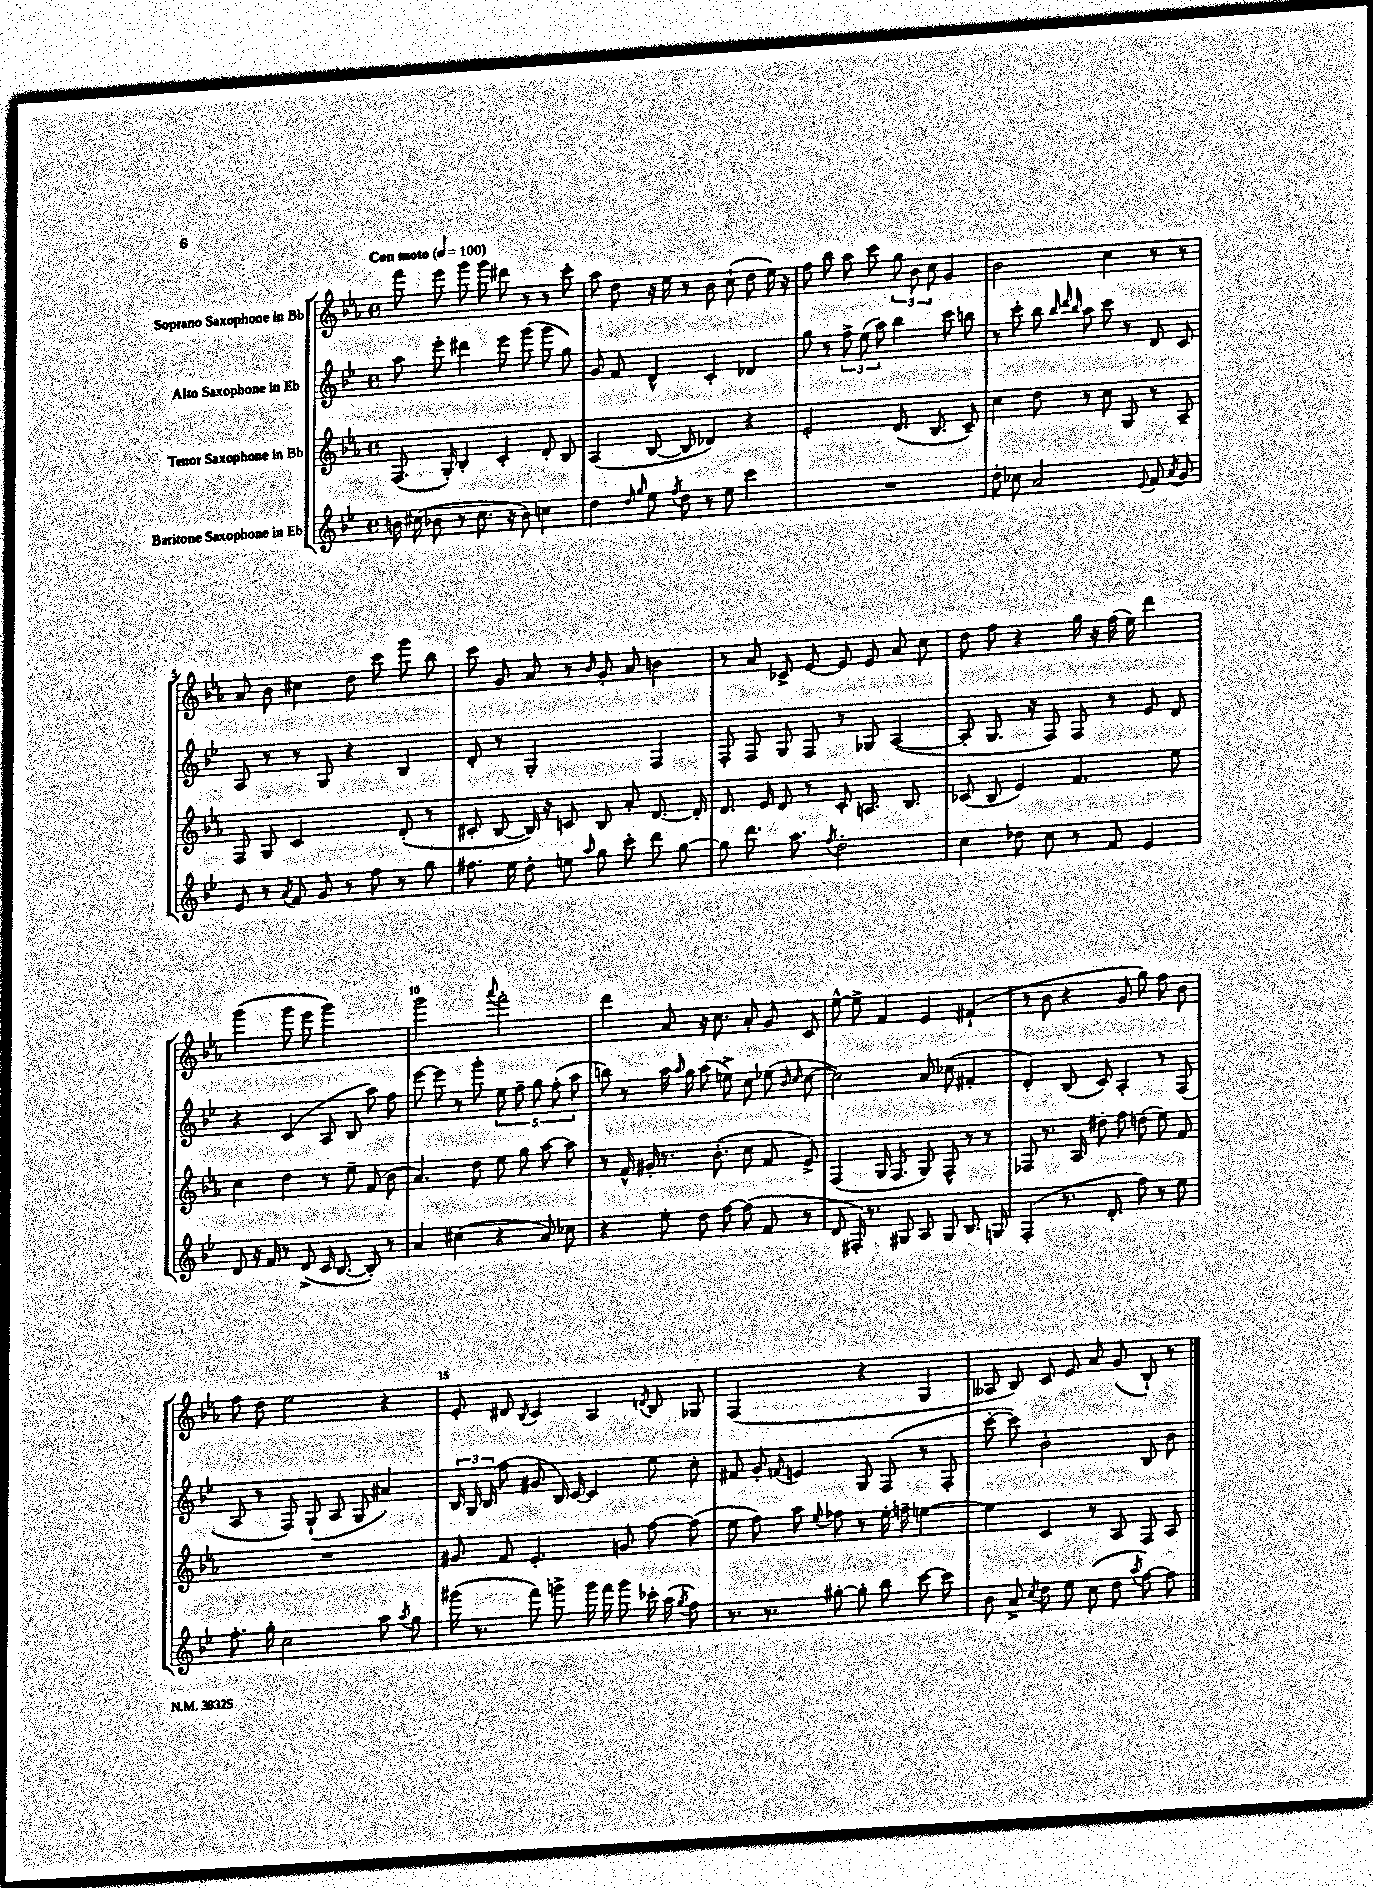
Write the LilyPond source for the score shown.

<<
\new StaffGroup <<
\new Staff = "s0" \with { instrumentName = "Soprano Saxophone in Bb" } {
    \clef treble \key ees \major \defaultTimeSignature \time 4/4 \tempo "Con moto" 4 = 100
    \autoBeamOff f'''8 ees'''8 g'''8 g'''8 dis'''8 r8 r8 c'''8-. |
    aes''8 d''8 r16 ees''16 r8 bes'8 c''8-!( d''8 ees''16) r16 |
    f''8 bes''8 aes''8 c'''8 \tuplet 3/2 { g''8 bes'8 c''8 } g'4 |
    bes'2 c''4 r8 r8 |
    aes'8 bes'8 cis''4 d''8 c'''8 g'''8 bes''8 |
    c'''8 g'8 aes'8 r8 \grace { bes'16 } g'8-. aes'8 b'4 |
    r8 aes'8 ces'8-> ees'8~ ees'8 ees'8 aes'8 c''8 |
    d''8 f''8 r4 g''16 r16 f''16( ees''16) d'''4 |
    g'''4( g'''8 ees'''8 g'''2) |
    g'''2 \appoggiatura { aes'''8 } f'''2-. |
    d'''4 aes'8 r16 c''8. aes'8-. g'8 c'8 |
    ees''8~-^ ees''8-> f'4 ees'4 fis'4-!( |
    r8 bes'8 r4 g'8 g''8) f''8 bes'8 |
    f''8 d''8 ees''2 r4 |
    ees'8-. dis'8 \acciaccatura { bes8 } c'4 aes4 \acciaccatura { d'8 } bes8 ges8 |
    f2( r4 g4 |
    aeses8 bes8) c'8 ees'8 aes'8 g'8( bes8-!) r8 \bar "|." |
}
\new Staff = "s1" \with { instrumentName = "Alto Saxophone in Eb" } {
    \clef treble \key bes \major \defaultTimeSignature \time 4/4
    \autoBeamOff a''8 ees'''8-. dis'''4 ees'''8 g'''8( g'''8 g''8) |
    g'8 f'8 d'4-^ c'4-. des'4 |
    g''8 r8 \tuplet 3/2 { f''8-> ees''8( a''8) } bes''4 c'''8 b''8 |
    r8 c'''8-. bes''8 \grace { bes''32 d'''32 bes''32 } a''8 c'''8 r8 d'8 c'8 |
    a8 r8 r8 g8 r4 bes4 |
    d'8-. r8 g2-. f4 |
    f8-. f8 g8 f8 r8 ges8 a4~( |
    a8-. g8. r16 f8) f8 r8 ees'8 d'8 |
    r4 c'4( a8 bes8 a''8) f''8 |
    ees'''8~ ees'''8 r8 g'''8-. \tuplet 5/4 { ees''8 f''8-- g''8 f''8-.( a''8 } |
    b''8) r8 a''16 \grace { a''16 } g''16 a''8( e''8->) c''8 ees''8( \grace { bes'16 c''16 } c''8~ |
    c''2) a'8 ces''8( fis'4-. |
    d'4-.) bes8( c'8) a4-. r8 f8( |
    a8 r8 f8) g8-!( a8 g8 ais'4) |
    \tuplet 3/2 { bes16 g16 bes16( } f''8 gis'8 bes16) c'16~ c'4 ees''8 c''8-. |
    fis'8 g'8-. \appoggiatura { f'8 } e'4 g8 f8( r8 f8-. |
    c'''8~-. c'''8) bes'2-. bes8 bes'8 \bar "|." |
}
\new Staff = "s2" \with { instrumentName = "Tenor Saxophone in Bb" } {
    \clef treble \key ees \major \defaultTimeSignature \time 4/4
    \autoBeamOff f8.( g16-.) bes4-. c'4-. d'8-. bes8 |
    aes4( bes8~ bes8 des'4) r4 |
    ees'2-. d'8.( bes8. c'8--) |
    c''4 d''8 r8 c''8 g8 r8 aes8-- |
    f8 g8 c'2 d'8-.( r8 |
    cis'8-. bes8~ bes16) r16 c'8 bes8 aes'8-. d'8.~ d'16-. |
    d'8. ees'16 d'8 r8 c'8-. a8. bes8. |
    ces'8( bes8 ees'4) f'4. ees''8 |
    c''4 d''4 r8 ees''8-- f'8( bes'8 |
    aes'4.) d''8 ees''8 g''8 aes''8~ aes''8 |
    r8 f'16-^ gis'16-. r8. bes'8.-.( c''8 f'8 ees'8->) |
    f4( g16 f8. g8) f8-^ r8 r8 |
    fes8 r8. aes16 dis''8-. f''8 d''8( ees''8) f'8 |
    R1 |
    gis'8 f'8 ees'4.-. g'8 f''8~ f''8( |
    ees''8 f''8) aes''8 \appoggiatura { ees''8 } fes''8 r8 ees''16-. f''16-- e''4~ |
    e''4 c'4 r8 aes8 f8 aes8 \bar "|." |
}
\new Staff = "s3" \with { instrumentName = "Baritone Saxophone in Eb" } {
    \clef treble \key bes \major \defaultTimeSignature \time 4/4
    \autoBeamOff b'16 cis''16( bes'8 r8 cis''8. r16 bes'8) c''4 |
    d''4 \grace { d''16 g''16 } ees''8 \acciaccatura { f''8 } d''8 r8 ees''8 c'''4 |
    R1 |
    d''8-. ces''8 a'2 \appoggiatura { ees'8 } f'8 \acciaccatura { a'8 } g'8 |
    ees'8 r8 \acciaccatura { a'8 } f'8 g'8 r8 f''8 r8 g''8 |
    fis''8. ees''16 d''8-. e''8 \grace { a''16 } g''8 c'''8-. d'''8 g''8~ |
    g''8 d'''8. a''8. \acciaccatura { f''8 } d''2-. |
    c''4 des''8 c''8 r8 f'8 ees'4 |
    d'8 r16 f'16 r8 d'8->( c'16 bes8.~ bes8-.) r8 |
    a'4 cis''4( r4 a'8) ces''8 |
    r4 ees''8-. d''8 f''8~ f''8( f'8 r8 |
    d'8 fis16-.) r8. gis8 a8 gis8 bes8. g16 |
    f4-.( r8. d'8.-. f''8) r8 ees''8 |
    f''8.-. g''16-. c''2 a''8 \acciaccatura { a''8 } g''8 |
    gis'''16( r8. f'''8) g'''8-> g'''16 f'''16 g'''8 ces'''16-. a''16( \acciaccatura { g''8 } f''8) |
    r8. r8. gis''8~-. gis''8-. bes''8 c'''8~ c'''8 |
    bes'8 a'8-> \acciaccatura { c''8 } d''8 ees''8 c''8( d''8 \acciaccatura { a''8 } f''8~) f''8 \bar "|." |
}
>>
>>
\layout { \context { \Score \override BarNumber.break-visibility = ##(#f #t #t) barNumberVisibility = #(every-nth-bar-number-visible 5) } }
